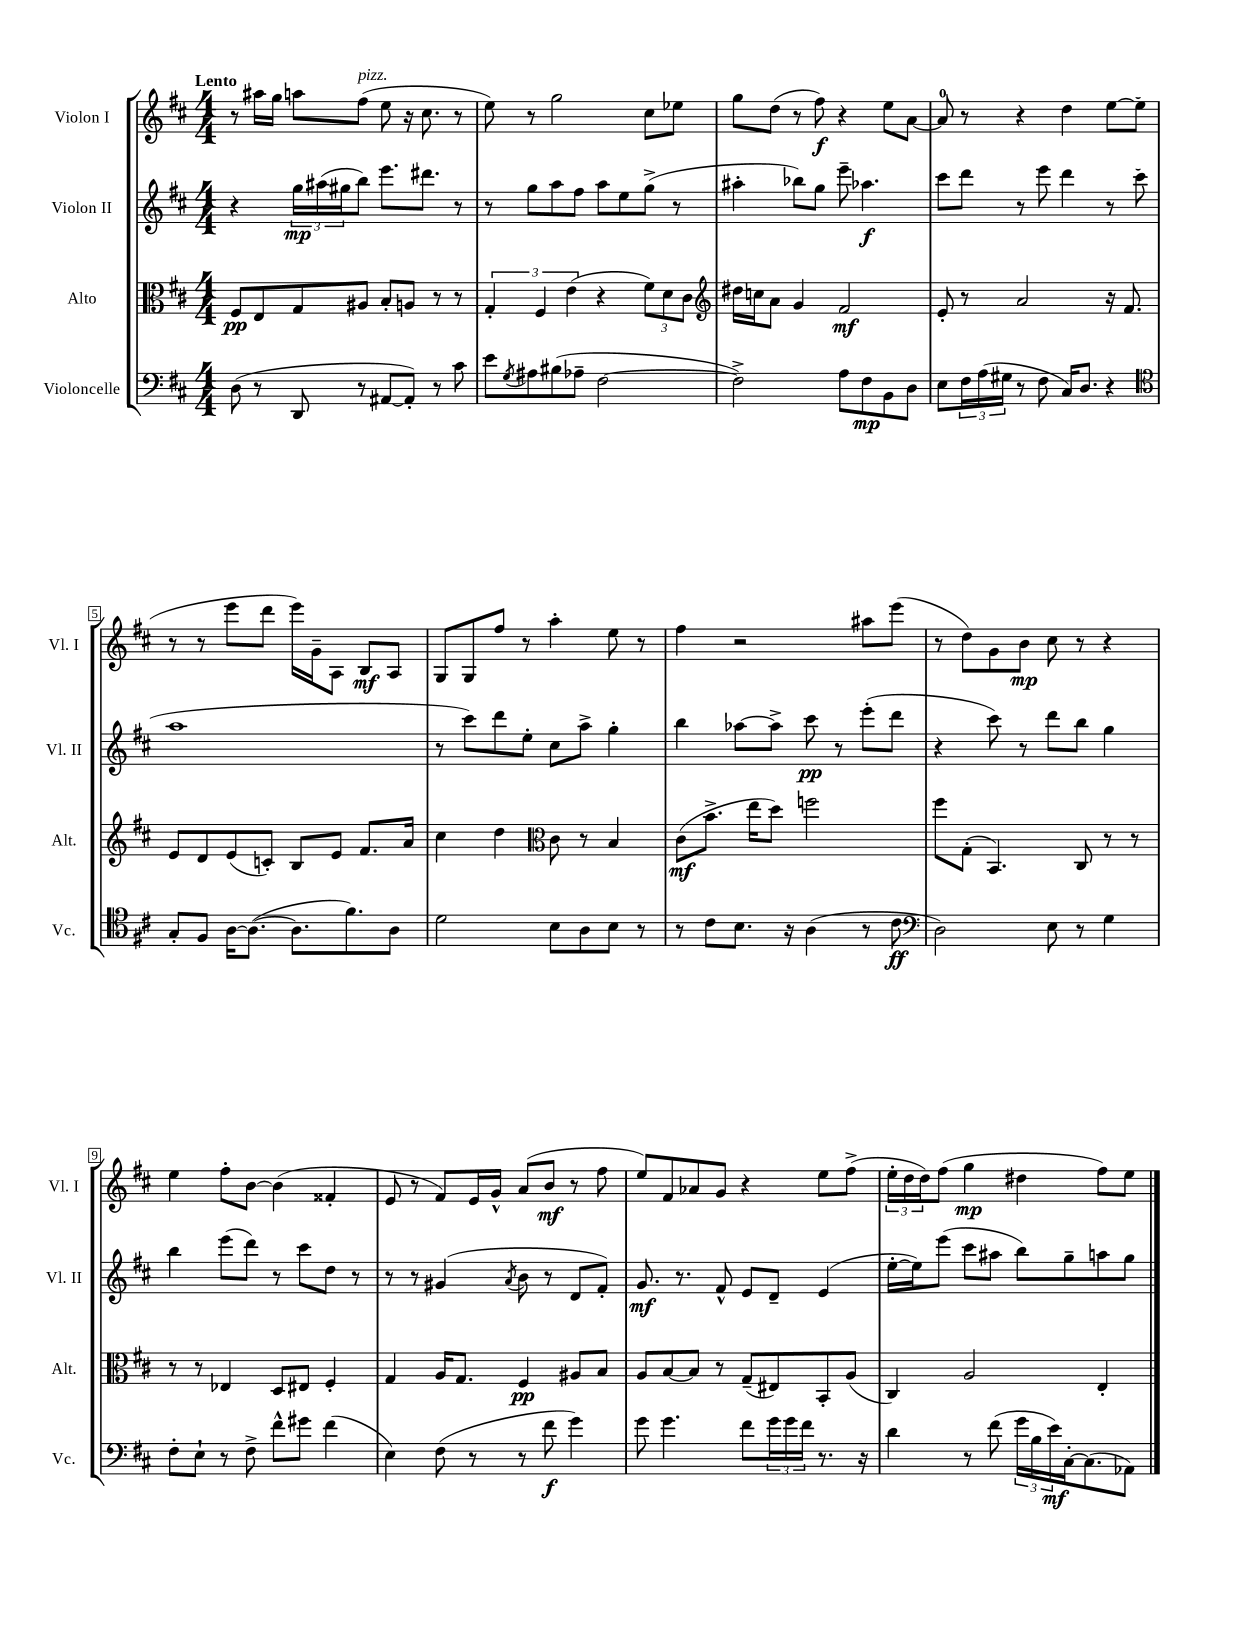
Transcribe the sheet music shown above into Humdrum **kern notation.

**kern	**kern	**kern	**kern
*staff4	*staff3	*staff2	*staff1
*clefF4	*clefC3	*clefG2	*clefG2
*k[f#c#]	*k[f#c#]	*k[f#c#]	*k[f#c#]
*M4/4	*M4/4	*M4/4	*M4/4
(8D	8F#	4r	8r
8r	8E	.	16aa#
.	.	.	16gg
8DD	8G	24gg	8aa
.	.	(24aa#	.
.	.	24gg#	.
8r	8A#	8bb)	(8ff#
[8AA#	8B'	8.eee	8ee
8AA#'])	8A	.	16r
.	.	8.ddd#	8.cc#
8r	8r	.	.
8c#	8r	8r	8r
=	=	=	=
8e	6G'	8r	8ee)
8qG	.	.	.
8A#	.	8gg	8r
.	6F#	.	.
(8B#	.	8aa	2gg
.	(6e	.	.
8A-~	.	8ff#	.
[2F#	4r	8aa	.
.	.	8ee	.
.	12f#)	(8gg^	8cc#
.	12d	.	.
.	.	8r	8ee-
.	12c#	.	.
=	=	=	=
*	*clefG2	*	*
2F#^])	16dd#	4aa#'	8gg
.	16cc	.	.
.	8a	.	(8dd
.	4g	8bb-)	8r
.	.	8gg	8ff#)
8A	2f#	8eee~	4r
8F#	.	4.aa-	.
8BB	.	.	8ee
8D	.	.	[8a
=	=	=	=
8E	8e'	8ccc#	8a]
24F#	8r	8ddd	8r
(24A	.	.	.
24G#	.	.	.
8r	2a	8r	4r
8F#	.	8eee	.
16C#)	.	4ddd	4dd
8.D	.	.	.
4r	16r	8r	[8ee
.	8.f#	.	.
.	.	(8ccc#	(8ee]
=	=	=	=
*clefC4	*	*	*
8G'	8e	1aa	8r
8F#	8d	.	8r
[16A	(8e	.	8eee
(8.A_	.	.	.
.	8c')	.	8ddd
8.A]	8B	.	16eee)
.	.	.	16g~
.	8e	.	8A
8.f#)	.	.	.
.	8.f#	.	8B
8A	.	.	8A
.	16a	.	.
=	=	=	=
2d	4cc#	8r	8G
.	.	8ccc#)	8G
.	4dd	8ddd	8ff#
.	.	8ee'	8r
*	*clefC3	*	*
8B	8c#	8cc#	4aa'
8A	8r	8aa^	.
8B	4B	4gg'	8ee
8r	.	.	8r
=	=	=	=
8r	(8c#	4bb	4ff#
8c#	8.b^	.	.
8.B	.	[8aa-	2r
.	16ee	.	.
.	8dd)	8aa-^]	.
16r	.	.	.
(4A	2ff	8ccc#	.
.	.	8r	.
8r	.	(8eee'	8aa#
8c#	.	8ddd	(8eee
=	=	=	=
*clefF4	*	*	*
2D)	8ff#	4r	8r
.	(8G'	.	8dd)
.	4.BB)	8ccc#)	8g
.	.	8r	8b
8E	.	8ddd	8cc#
8r	8C#	8bb	8r
4G	8r	4gg	4r
.	8r	.	.
=	=	=	=
8F#'	8r	4bb	4ee
8E`	8r	.	.
8r	4E-	(8eee	8ff#'
8F#^	.	8ddd)	[8b
8f#^^	8D	8r	(4b]
8g#	8E#	8ccc#	.
(4f#	4F#'	8dd	4f##'
.	.	8r	.
=	=	=	=
4E)	4G	8r	8e
.	.	8r	8r
(8F#	16A	(4g#	8f#)
.	8.G	.	.
8r	.	.	16e
.	.	.	16g^^
.	.	8qa	.
8r	4F#	8b	(8a
8f#	.	8r	8b
4g)	8A#	8d	8r
.	8B	8f#')	8ff#
=	=	=	=
8g	8A	8.g	8ee)
4.g	[8B	.	8f#
.	.	8.r	.
.	8B]	.	8a-
.	8r	8f#^^	8g
8f#	(8G~	8e	4r
24g	8E#)	8d~	.
24g	.	.	.
24f#	.	.	.
8.r	8BB'	(4e	8ee
.	(8A	.	(8ff#^
16r	.	.	.
=	=	=	=
4d	4C#)	[16ee'	24ee'
.	.	.	24dd
.	.	16ee])	.
.	.	.	24dd)
.	.	(8eee	(8ff#
8r	2A	8ccc#	4gg
(8f#	.	8aa#	.
24g	.	8bb)	4dd#
24B	.	.	.
24e)	.	.	.
[16C#'	.	8gg~	.
(8.C#]	.	.	.
.	4E'	8aa	8ff#)
8AA-)	.	8gg	8ee
==	==	==	==
*-	*-	*-	*-
